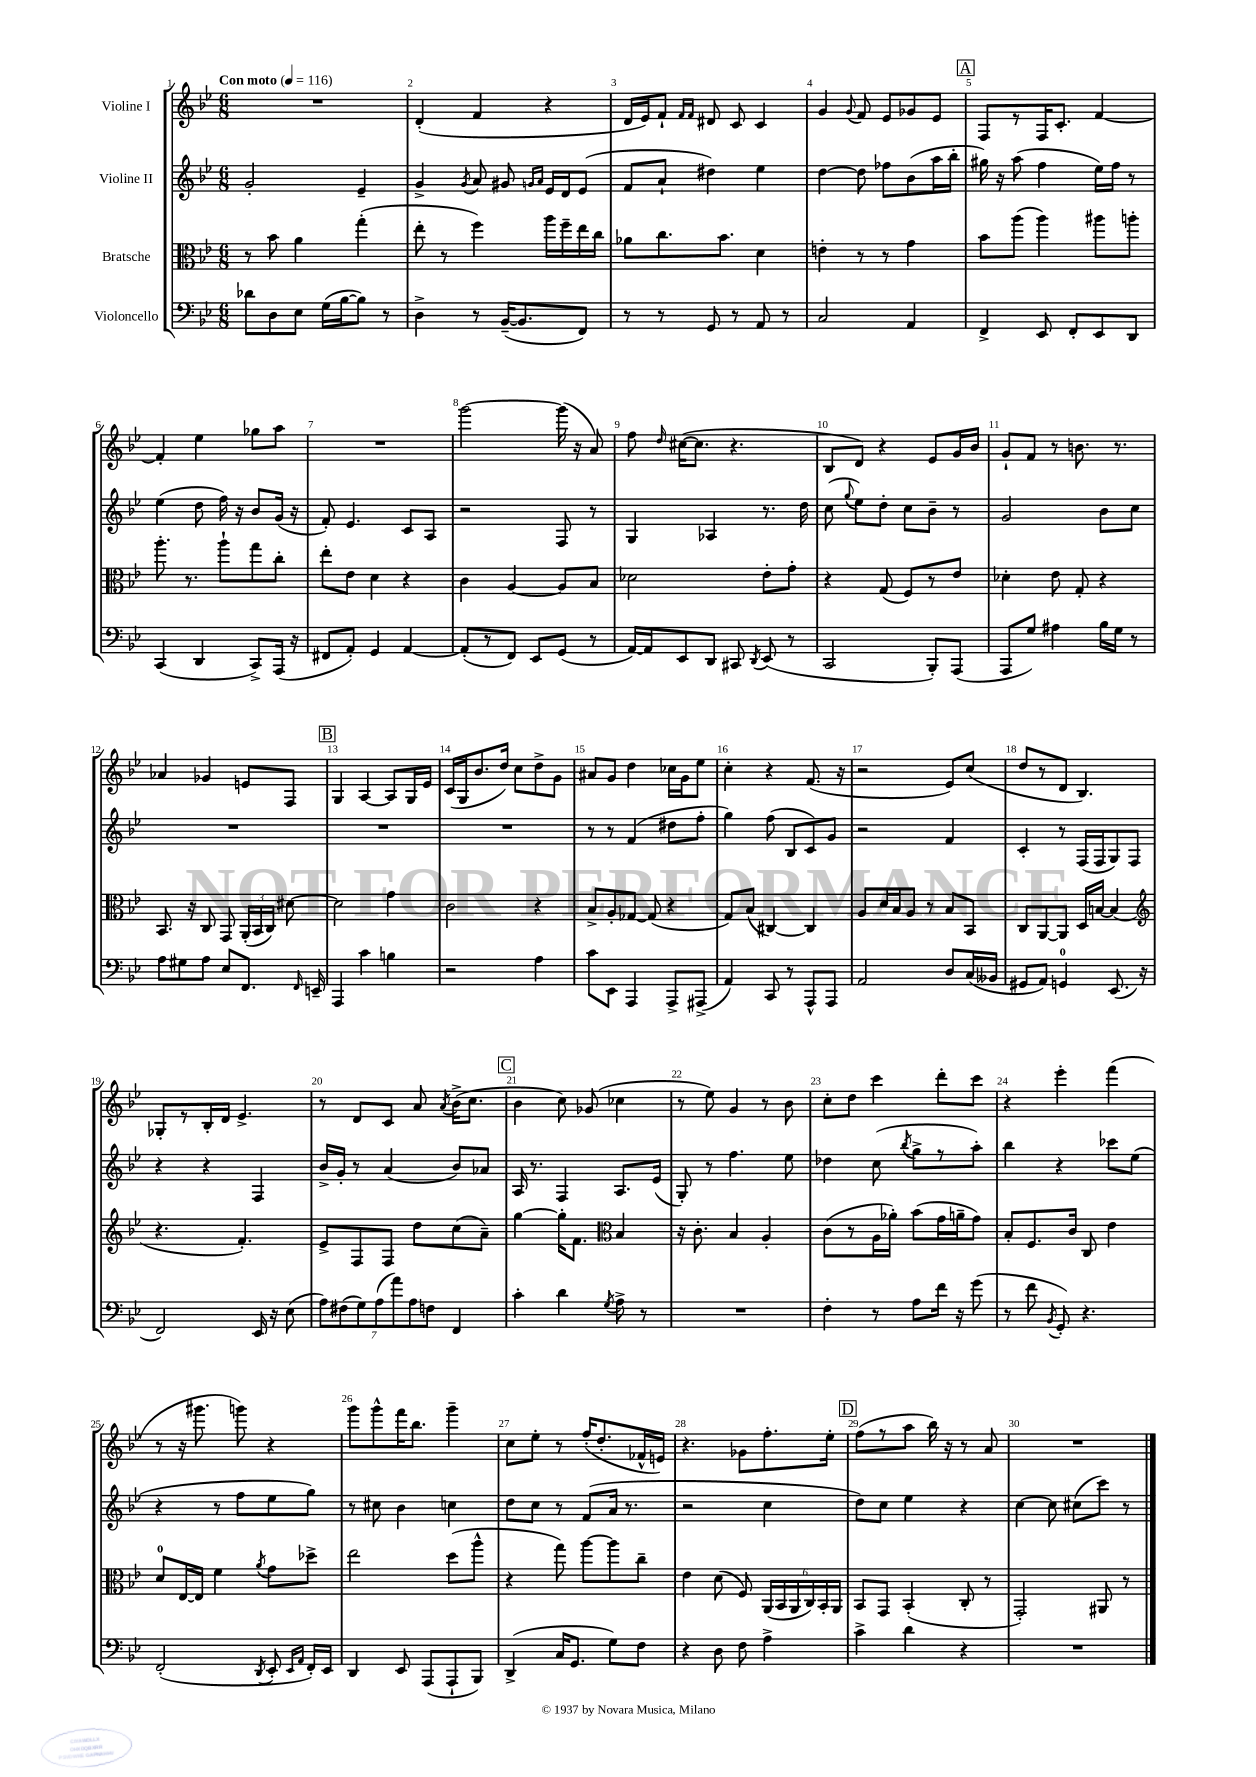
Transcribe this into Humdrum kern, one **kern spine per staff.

**kern	**kern	**kern	**kern
*staff4	*staff3	*staff2	*staff1
*clefF4	*clefC3	*clefG2	*clefG2
*k[b-e-]	*k[b-e-]	*k[b-e-]	*k[b-e-]
*M6/8	*M6/8	*M6/8	*M6/8
*MM116	*MM116	*MM116	*MM116
8d-	8r	2g'	2.r
8D	8b-	.	.
8E-	4a	.	.
(16G	.	.	.
[16B-	.	.	.
8B-])	(4gg'	4e-~	.
8r	.	.	.
=	=	=	=
4D^	8ee-'	4g^	(4d'
.	8r	.	.
.	.	8qg	.
8r	4ff)	8a	4f
([16BB-~	.	8g#	.
8.BB-]	.	.	.
.	.	16qqg	.
.	.	16qqa	.
.	16aa	16e-	4r
.	16ff~	16d	.
8FF)	16ee-	(8e-	.
.	16cc	.	.
=	=	=	=
8r	8a-	8f	16d
.	.	.	16e-)
8r	8.cc	8a`	8f`
.	.	.	16qqf
.	.	.	16qqf
8GG	.	4dd#)	8d#
.	8.b-	.	.
8r	.	.	8c
8AA	4d	4ee-	4c
8r	.	.	.
=	=	=	=
2C	4e'	[4dd	4g
.	.	.	8qqg
.	8r	8dd]	8f
.	8r	8ff-	8e-
4AA	4g	(8b-	8g-
.	.	16aa	8e-
.	.	16bb-'	.
=	=	=	=
4FF^	8b-	16gg#)	8F
.	.	16r	.
.	(8aa	(8aa	8r
8EE-	4aa)	4ff	16F
.	.	.	8.c'
8FF'	.	.	.
8EE-	8aa#	16ee-)	[4f
.	.	16ff	.
8DD	8aa'	8r	.
=	=	=	=
(4CC	8.aa'	(4ee-	4f']
.	8.r	.	.
4DD	.	8dd	4ee-
.	8aa`	16ff)	.
.	.	16r	.
8CC^)	8gg	8b-	8gg-
(16AAA	8cc'	(16g	8aa
16r	.	16r	.
=	=	=	=
8FF#	8ee-'	8f')	2.r
8AA')	8e-	4.e-	.
4GG	4d	.	.
[4AA	4r	8c	.
.	.	8A	.
=	=	=	=
(8AA']	4c	2r	[2ggg
8r	.	.	.
8FF)	[4A	.	.
8EE-	.	.	.
(8GG	8A]	8F	(16ggg]
.	.	.	16r
8r	8B-	8r	8a)
=	=	=	=
[16AA)	2d-	4G	8ff
16AA]	.	.	.
.	.	.	16qqdd
8EE-	.	.	([16cc#
.	.	.	8.cc#]
8DD	.	4A-	.
8CC#	.	.	4.r
8qDD	.	.	.
(8EE-	8e-'	8.r	.
8r	8g'	.	.
.	.	16dd	.
=	=	=	=
2CC	4r	(8cc	8B-
.	.	8qqgg	.
.	.	8ee-)	8d)
.	(8G	8dd'	4r
.	8F)	8cc	.
8BBB-')	8r	8b-~	8e-
(8AAA	8e-	8r	16g
.	.	.	16b-
=	=	=	=
8AAA	4d-'	2g	8g`
8G)	.	.	8f
4A#	8e-	.	8r
.	8G'	.	8.b
16B-	4r	8b-	.
16G	.	.	8.r
8r	.	8cc	.
=	=	=	=
8A	8.BB-	2.r	4a-
8G#	.	.	.
.	16r	.	.
8A	8C	.	4g-
8E-	8GG	.	.
8.FF	(24AA'	.	8e
.	24BB-	.	.
.	24C)	.	.
.	[8d#	.	8F
16qqFF	.	.	.
16EE~	.	.	.
=	=	=	=
4AAA	2d#]	2.r	4G
4c	.	.	[4A
4B	4g	.	8A]
.	.	.	16G
.	.	.	16e-
=	=	=	=
2r	2c	2.r	(16c
.	.	.	16G
.	.	.	8.b-
.	.	.	16dd)
.	.	.	8cc
4A	4r	.	8dd^
.	.	.	8g
=	=	=	=
8c	8B-^	8r	8a#
8EE-	8A'	8r	8g
4AAA	[8G-	(4f	4dd
.	(8G-]	.	.
8AAA^	4r	8dd#	16cc-
.	.	.	16g
(8AAA#^	.	8ff'	8ee-
=	=	=	=
4AA)	8G)	4gg)	4cc'
.	(8B-	.	.
8CC	[4C#)	(8ff	4r
8r	.	8B-	.
8AAA^^	4C#]	8c)	(8.f
8AAA	.	8g	.
.	.	.	16r
=	=	=	=
2AA	8A	2r	2r
.	16d	.	.
.	16B-	.	.
.	8A	.	.
.	8r	.	.
8D	8B-	4f	8e-)
(16C	8BB-	.	(8cc
16BB--	.	.	.
=	=	=	=
8GG#	8C	4c'	8dd
8AA)	[8AA	.	8r
4GG	8AA]	8r	8d
.	16D	(16F	4.B-)
.	[16B	16F	.
(8.EE-	(4B]	8G)	.
.	.	8F	.
16r	.	.	.
=	=	=	=
*	*clefG2	*	*
2FF)	4.r	4r	8G-'
.	.	.	8r
.	.	4r	16B-'
.	.	.	16d
.	4.f')	.	4.e-^
16EE-	.	4F	.
16r	.	.	.
(8E-	.	.	.
=	=	=	=
14A)	8e-^	16b-^	8r
.	.	16g'	.
(14F#	.	.	.
.	8F	8r	8d
14G)	.	.	.
(14A	.	.	.
.	8F	(4a	8c
14a)	.	.	.
14A	.	.	.
.	8dd	.	8a
14F	.	.	.
.	.	.	8qa
4FF	(8cc	8b-)	(16b-^
.	.	.	8.cc
.	8a~)	8a-	.
=	=	=	=
4c'	[4gg	16A	4b-
.	.	8.r	.
4d	16gg']	4F	8cc)
.	8.f	.	.
.	.	.	(8g-
*	*clefC3	*	*
8qG	.	.	.
8A^	4B-	8.A	4cc-
8r	.	.	.
.	.	(16e-	.
=	=	=	=
2.r	16r	8G')	8r
.	8.c'	.	.
.	.	8r	8ee-)
.	4B-	4.ff	4g
.	4A'	.	8r
.	.	8ee-	8b-
=	=	=	=
4F'	(8c	4dd-	8cc'
.	8r	.	8dd
8r	16A	(8cc	4ccc
.	16a-')	.	.
.	.	8qbb-	.
8A	(8b-	8gg^	.
16f	16g	8r	8ddd'
16r	16a~	.	.
(8g	8g)	8aa')	8ccc
=	=	=	=
8r	8B-'	4bb-	4r
8f	8.F	.	.
8qBB-	.	.	.
8GG')	.	4r	4eee-'
.	16c	.	.
4.r	8C	.	.
.	4e-	8ccc-	(4fff
.	.	(8ee-	.
=	=	=	=
(2FF'	8d	4r	8r
.	[16E-	.	16r
.	16E-]	.	8.ggg#
.	4f	8r	.
.	.	8ff	8ggg)
8qDD	8qa	.	.
8EE-'	8g	8ee-	4r
16qqEE-	.	.	.
16qqAA	.	.	.
16FF')	8dd-^	8gg)	.
16EE-	.	.	.
=	=	=	=
4DD	2ee-	8r	8ggg
.	.	8cc#	8ggg^^
8EE-	.	4b-	16fff
.	.	.	8.bb-
(8AAA	.	.	.
8AAA`	(8dd	4cc	4ggg~
8BBB-)	8aa^^	.	.
=	=	=	=
(4DD^	4r	8dd	8cc
.	.	8cc	8ee-'
16C	8gg)	8r	8r
8.GG	.	.	.
.	[8aa	(8f	(16ff'
.	.	.	8.dd'
8G)	8aa]	16a	.
.	.	8.r	.
8F	8cc~	.	16f-^^
.	.	.	16e)
=	=	=	=
4r	4e-	2r	4.r
8D	(8d	.	.
8F	8F)	.	8g-
4A^	(24AA	4cc	8.ff'
.	24BB-	.	.
.	24AA	.	.
.	24C)	.	.
.	24BB-'	.	.
.	.	.	16ee-'
.	24AA	.	.
=	=	=	=
4c^	8BB-	8dd)	(8ff
.	8GG	8cc	8r
4d	(4BB-'	4ee-	8aa
.	.	.	16bb-)
.	.	.	16r
4r	8C'	4r	8r
.	8r	.	8a
=	=	=	=
2.r	2GG')	[4cc	2.r
.	.	8cc]	.
.	.	(8cc#	.
.	8AA#	8ccc)	.
.	8r	8r	.
==	==	==	==
*-	*-	*-	*-
